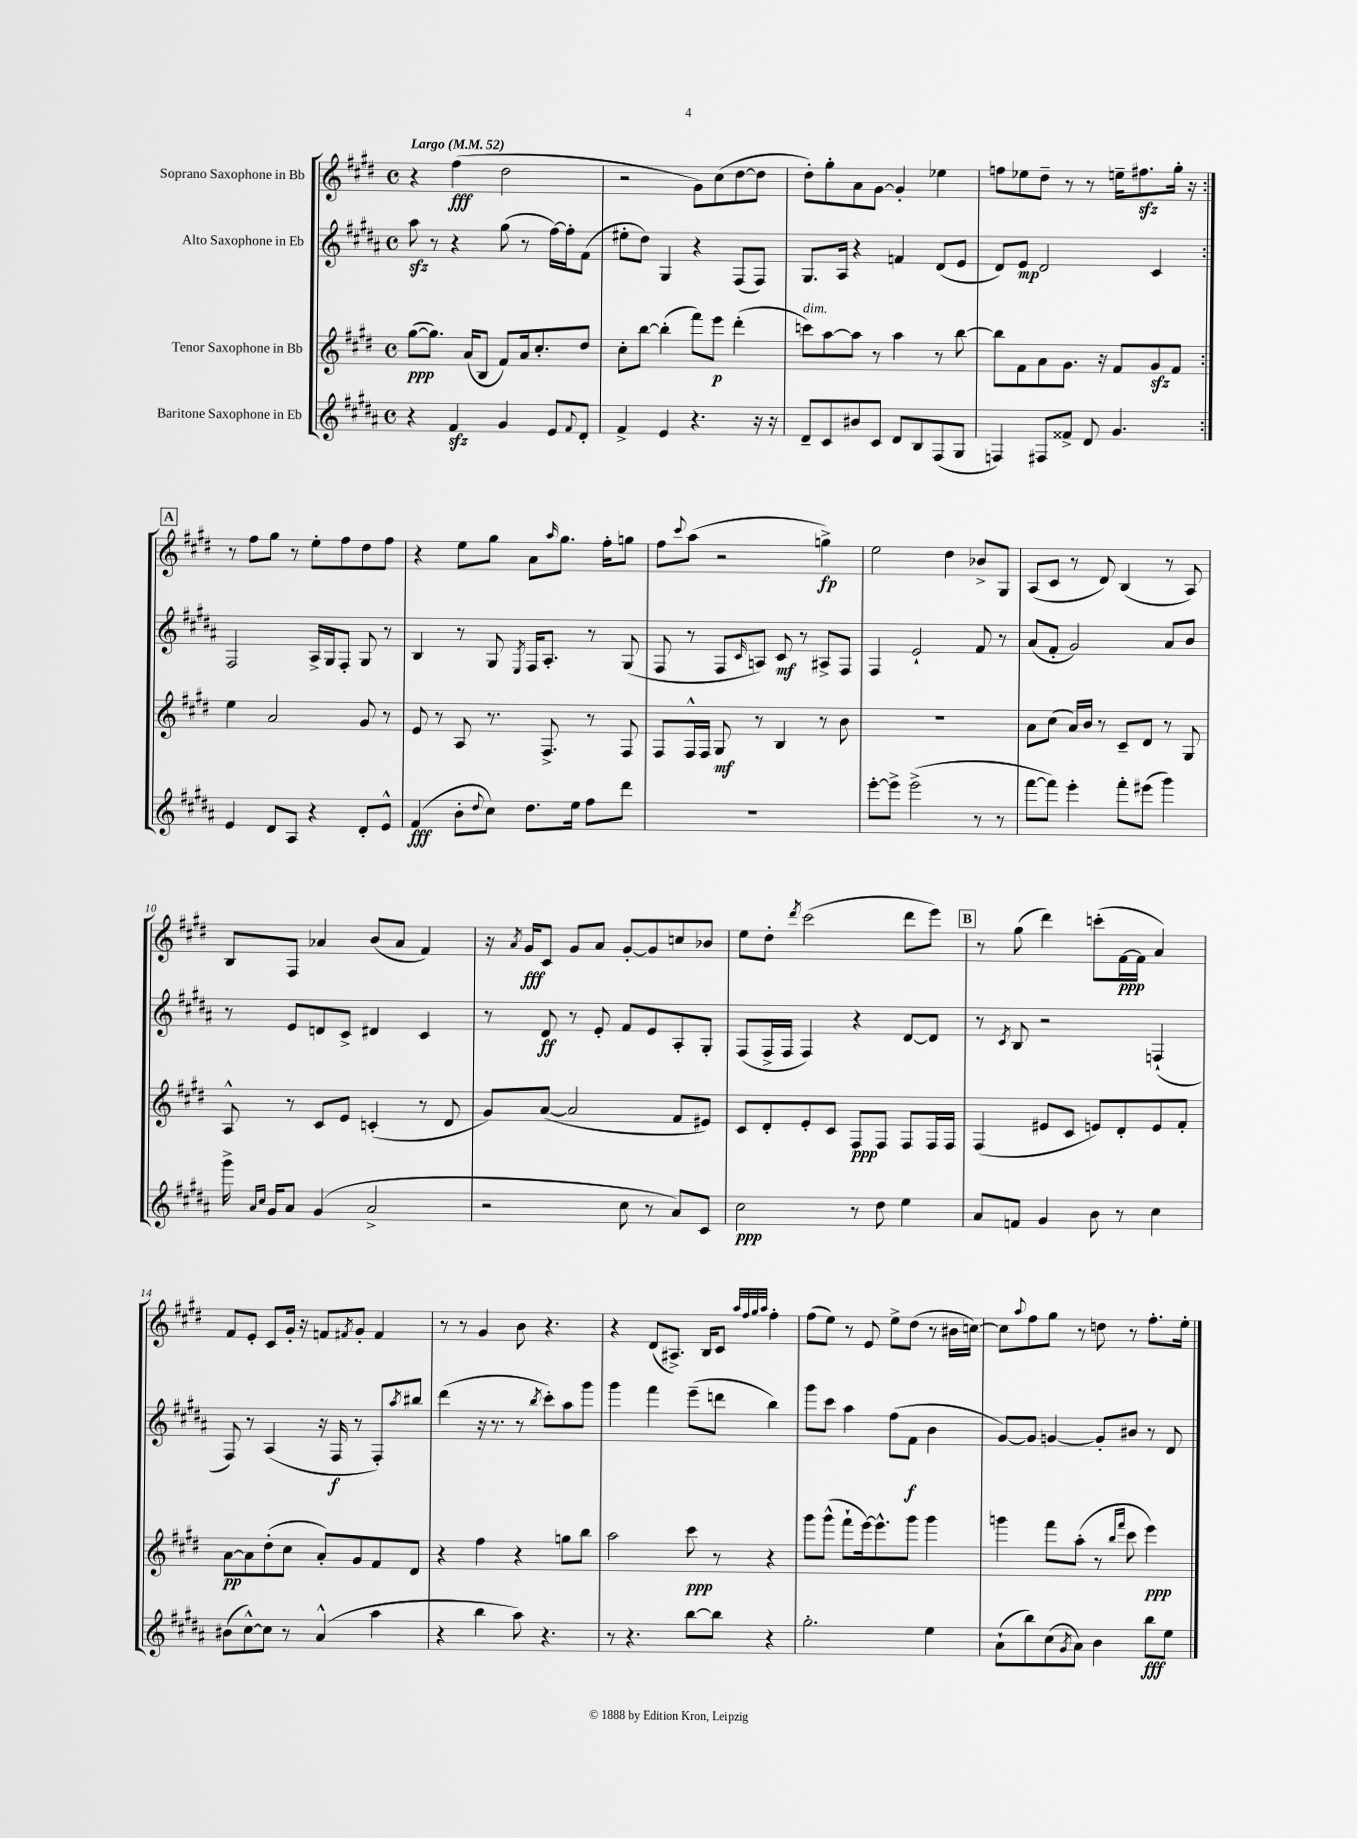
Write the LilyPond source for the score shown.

<<
\new StaffGroup <<
\new Staff = "s0" \with { instrumentName = "Soprano Saxophone in Bb" } {
    \clef treble \key e \major \defaultTimeSignature \time 4/4 \tempo "Largo" 4 = 52
    \repeat volta 2 { r4 fis''4\fff( dis''2 |
    r2 gis'8) cis''8( dis''8~ dis''8 |
    dis''8-.) gis''8-. a'8 gis'8~ gis'4-. ees''4 |
    f''8 ees''8 dis''8-- r8 r8 e''16-- fis''8.\sfz gis''16-. r16 | }
    \mark \markup { \box "A" } r8 fis''8 gis''8 r8 e''8-. fis''8 dis''8 fis''8 |
    r4 e''8 gis''8 a'8 \grace { a''16 } gis''8. fis''16-. g''8 |
    fis''8 \appoggiatura { cis'''8 } a''8( r2 g''4->\fp) |
    e''2 dis''4 bes'8-> gis8 |
    a8( cis'8 r8 dis'8) b4( r8 a8) |
    b8 fis8 aes'4 b'8( aes'8 fis'4) |
    r16 \acciaccatura { a'8 } gis'16\fff cis'8 gis'8 a'8 gis'8~-. gis'8 c''8 bes'8 |
    e''8 dis''8-. \acciaccatura { dis'''8 } cis'''2( dis'''8 e'''8) |
    \mark \markup { \box "B" } r8 gis''8( dis'''4) c'''8-.( fis'16~\ppp fis'16 a'4) |
    fis'8 e'8-. cis'8 gis'16-. r16 f'8 \acciaccatura { fis'8 } gis'8-. fis'4 |
    r8 r8 gis'4 b'8 r4. |
    r4 dis'8( ais8.->) b16 cis'8 \grace { a''32 fis''32 gis''32 a''32 } fis''4-. |
    fis''8( e''8) r8 e'8 e''8-> dis''8( r8 bis'16 c''16~) |
    c''8 \appoggiatura { a''8 } fis''8 gis''8 r8 d''8 r8 fis''8.-. e''16-. \bar "|." |
}
\new Staff = "s1" \with { instrumentName = "Alto Saxophone in Eb" } {
    \clef treble \key b \major \defaultTimeSignature \time 4/4
    \repeat volta 2 { ais''8\sfz r8 r4 gis''8( r8 fis''16~) fis''16-. fis'8( |
    eis''8-. dis''8) gis4 r4 fis8( fis8) |
    gis8. ais16 r4 f'4 dis'8( e'8 |
    dis'8) e'8\mp dis'2 cis'4 | }
    \mark \markup { \box "A" } fis2 ais16-> gis16 fis8-. gis8 r8 |
    b4 r8 gis8 \acciaccatura { e8 } fis16 ais8.-. r8 gis8( |
    fis8 r8 fis8 \grace { cis'16 } a8) cis'8\mf r8 ais8-> fis8 |
    fis4 e'2-! fis'8 r8 |
    ais'8( fis'8-. gis'2) ais'8 b'8 |
    r8 e'8 d'8 cis'8-> dis'4 cis'4 |
    r8 dis'8\ff r8 e'8-. fis'8 e'8 ais8-. gis8-. |
    fis8( fis16-> fis16 fis4) r4 dis'8~ dis'8 |
    \mark \markup { \box "B" } r8 \acciaccatura { cis'8 } b8 r2 f4-!( |
    fis8) r8 ais4( r16 fis16\f r8 fis8-.) \acciaccatura { ais''8 } bis''8 |
    dis'''4( r16 r8. r8 \acciaccatura { b''8 } cis'''8-.) ais''8 gis'''8 |
    gis'''4 fis'''4 e'''8--( d'''8 b''4) |
    gis'''8 cis'''8 ais''4 fis''8( fis'8\f b'4 |
    gis'8~) gis'8 g'4~ g'8-. bis'8 r8 dis'8 \bar "|." |
}
\new Staff = "s2" \with { instrumentName = "Tenor Saxophone in Bb" } {
    \clef treble \key e \major \defaultTimeSignature \time 4/4
    \repeat volta 2 { gis''8~\ppp( gis''8.) a'16( b8 fis'8) a'16 cis''8.-. dis''8 |
    cis''8-. b''8~ b''4-.( fis'''8) e'''8\p dis'''4-.( |
    c'''8^\markup { \italic "dim." }) a''8~ a''8 r8 a''4 r8 b''8~ |
    b''8 fis'8 a'8 gis'8. r16 fis'8 gis'8\sfz fis'8 | }
    \mark \markup { \box "A" } e''4 a'2 gis'8 r8 |
    e'8 r8 a8 r8. fis8.-> r8 fis8 |
    fis8 fis16-^ fis16 gis8\mf r8 b4 r8 b'8 |
    R1 |
    a'8 cis''8( a'16) b'16 r8 cis'8-- dis'8 r8 gis8 |
    a8-^ r8 cis'8 e'8 c'4-.( r8 dis'8 |
    gis'8) a'8~( a'2 fis'8 eis'8) |
    cis'8 dis'8-. e'8-. cis'8 fis8\ppp fis8 fis8 fis16 fis16 |
    \mark \markup { \box "B" } fis4( eis'8 cis'8 e'8) dis'8-. e'8 fis'8-. |
    a'8~\pp a'8 dis''8-.( cis''8 a'8-.) gis'8 fis'8 dis'8 |
    r4 fis''4 r4 g''8 b''8 |
    a''2 cis'''8\ppp r8 r4 |
    gis'''8 gis'''8-^( fis'''8-! e'''16~) e'''8.-^ gis'''8 gis'''4 |
    g'''4 fis'''8 a''8-.( r8 \grace { b''16 fis'''16 } cis'''8 e'''4\ppp) \bar "|." |
}
\new Staff = "s3" \with { instrumentName = "Baritone Saxophone in Eb" } {
    \clef treble \key b \major \defaultTimeSignature \time 4/4
    \repeat volta 2 { r4 fis'4\sfz gis'4 e'8 \appoggiatura { fis'8 } dis'8-. |
    fis'4-> e'4 r4. r16 r16 |
    dis'8-- cis'8 bis'8 cis'8 dis'8 b8 fis8( gis8 |
    f4) fis8 fisis'8-> dis'8 gis'4. | }
    \mark \markup { \box "A" } e'4 dis'8 ais8 r4 dis'8-. e'8-^ |
    fis'4\fff( b'8-. \appoggiatura { dis''8 } cis''8) dis''8. e''16 fis''8 dis'''8 |
    R1 |
    e'''8~-. e'''8-> e'''2->( r8 r8 |
    fis'''8~ fis'''8) e'''4-. fis'''8-. eis'''8( gis'''4) |
    gis'''16-> \grace { ais'16 cis''16 } gis'16 ais'8 gis'4( ais'2-> |
    r2 cis''8 r8 ais'8) cis'8 |
    cis''2\ppp r8 dis''8 e''4 |
    \mark \markup { \box "B" } ais'8 f'8 gis'4 b'8 r8 cis''4 |
    bis'8( cis''8~-^) cis''8 r8 ais'4-^( ais''4 |
    r4 b''4 ais''8) r4. |
    r8 r4. b''8~ b''8 r4 |
    gis''2.-. e''4 |
    ais'8-!( b''8) cis''8( \acciaccatura { gis'8 } ais'8) b'4 b''8\fff e''8 \bar "|." |
}
>>
>>
